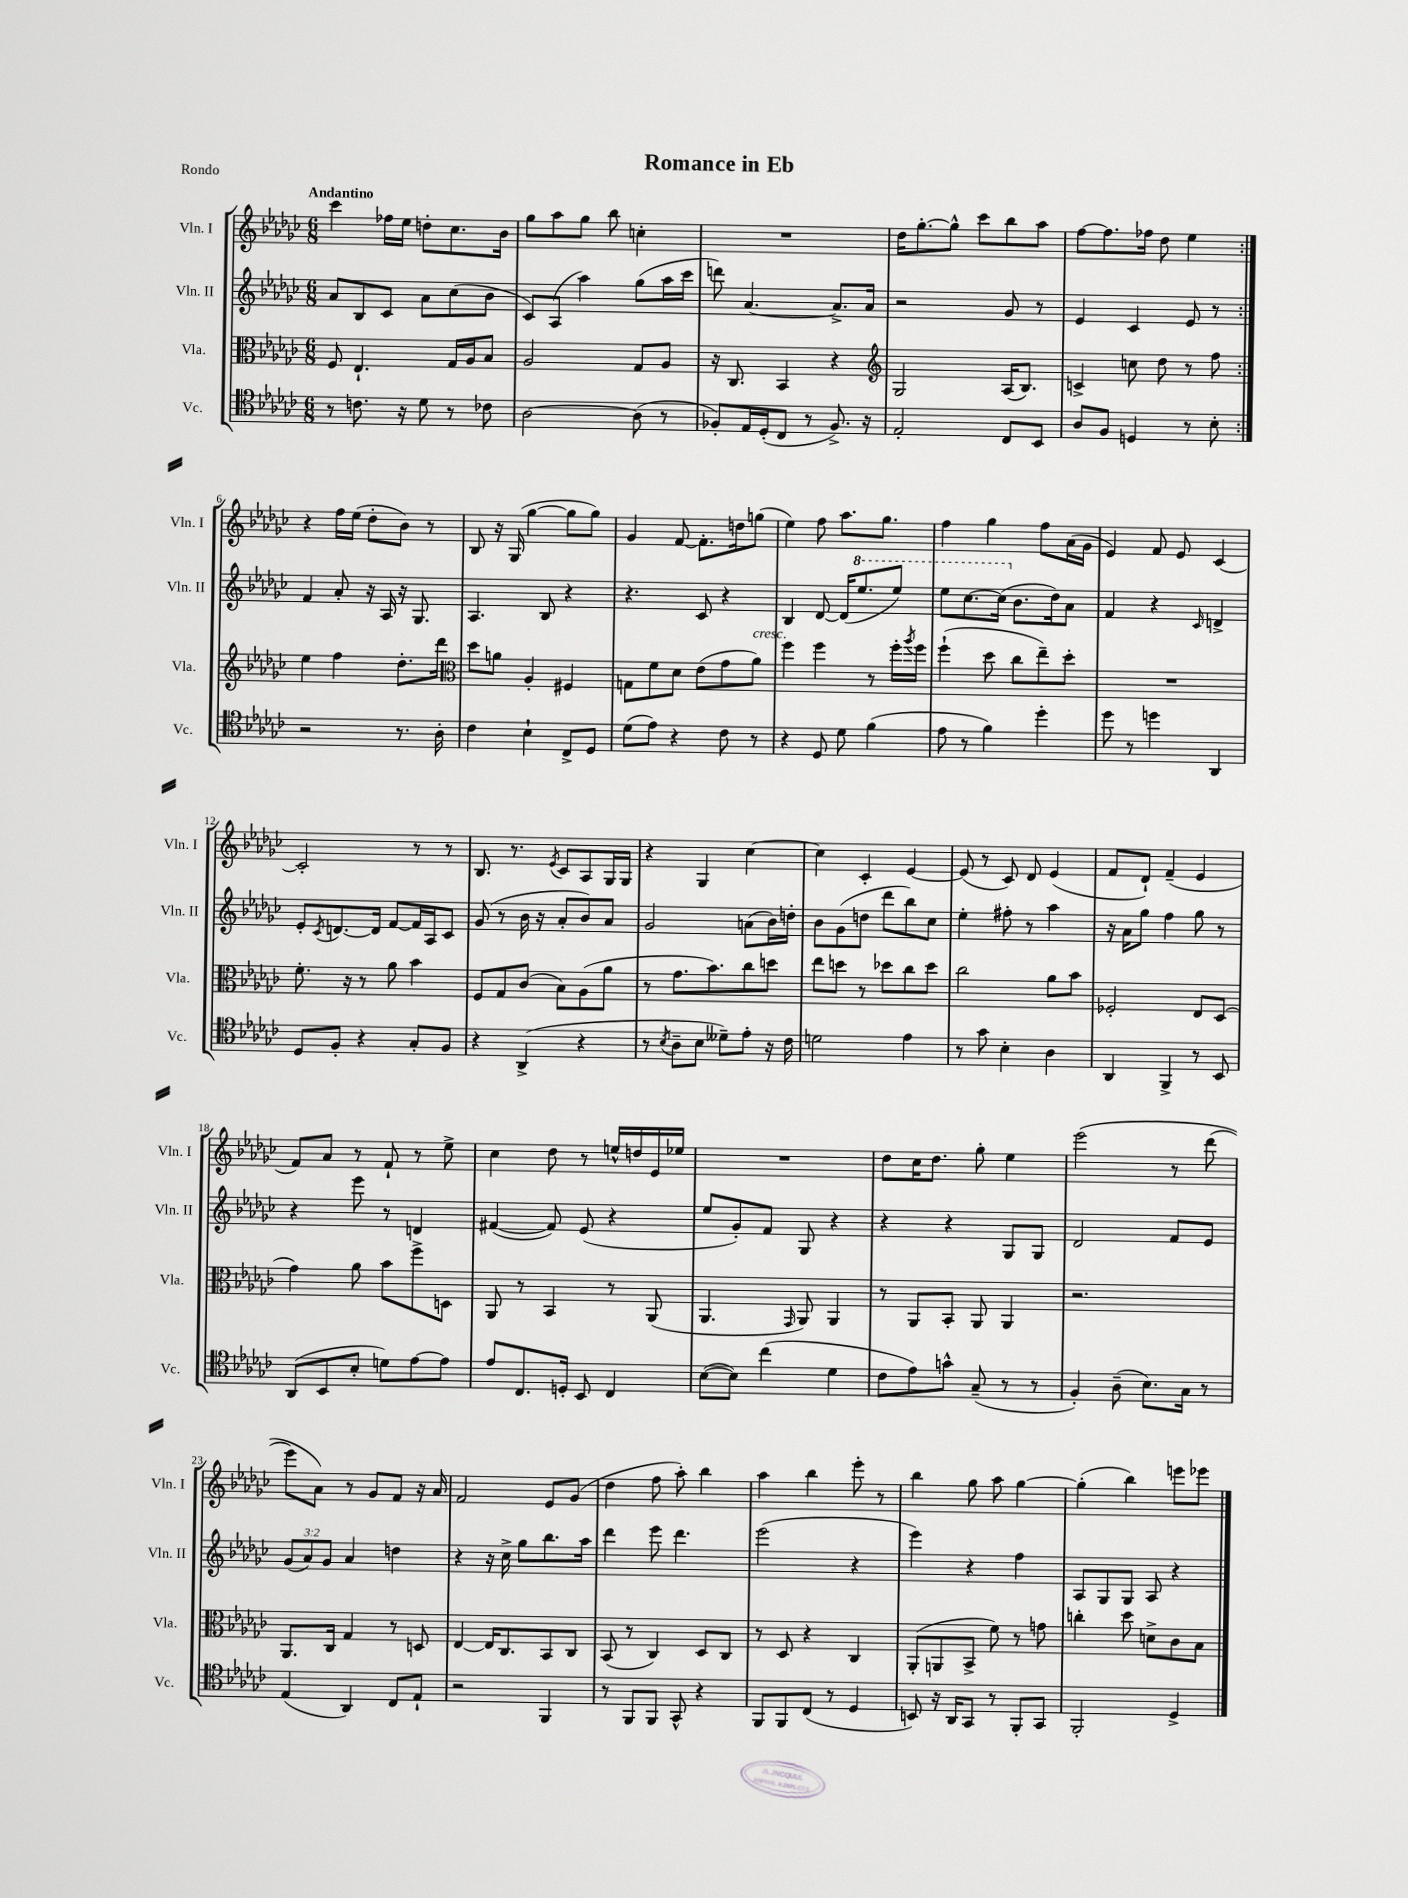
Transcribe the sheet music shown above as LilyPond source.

\header { title = "Romance in Eb" piece = "Rondo" }
<<
\new StaffGroup <<
\new Staff = "s0" \with { instrumentName = "Vln. I" shortInstrumentName = "Vln. I" } {
    \clef treble \key ges \major \numericTimeSignature \time 6/8 \tempo "Andantino"
    \repeat volta 2 { ces'''4 fes''16 ees''16 d''8-. ces''8. bes'16 |
    ges''8 aes''8 ges''8 bes''8 c''4-. |
    R2. |
    des''16 ges''8.~-. ges''8-^ ces'''8 bes''8 aes''8 |
    f''8~ f''8. fes''16 des''8 ees''4 | }
    r4 f''16 ees''16( des''8-. bes'8) r8 |
    bes8 r16 ges16( ges''4~ ges''8 ges''8) |
    ges'4 f'8~ f'8.-. d''16 g''8( |
    ees''4) f''8 aes''8. ges''8. |
    f''4 ges''4 f''8 aes'16( ges'16 |
    ees'4) f'8 ees'8 ces'4~ |
    ces'2-. r8 r8 |
    bes8. r8. \acciaccatura { ees'8 } ces'8 aes8 ges16 ges16 |
    r4 ges4 ces''4~ |
    ces''4 ces'4-. ees'4~ |
    ees'8( r8 ces'8) des'8 ees'4( |
    f'8 des'8-!) f'4--( ees'4 |
    f'8) aes'8 r8 f'8-! r8 ees''8-> |
    ces''4 des''8 r8 e''16-^ d''16 ees'16 ees''16 |
    R2. |
    des''8 ces''16 des''8. ges''8-. ees''4 |
    ees'''2\( r8 des'''8( |
    ees'''8) aes'8\) r8 ges'8 f'8 r16 aes'16 |
    f'2 ees'8 ges'8( |
    des''4 f''8 aes''8-.) bes''4 |
    aes''4 bes''4 ees'''8-. r8 |
    bes''4 ges''8 aes''8 ges''4~ |
    ges''4-.( bes''4) e'''8 ees'''8 \bar "|." |
}
\new Staff = "s1" \with { instrumentName = "Vln. II" shortInstrumentName = "Vln. II" } {
    \clef treble \key ges \major \numericTimeSignature \time 6/8 \override Staff.TupletNumber.text = #tuplet-number::calc-fraction-text
    \repeat volta 2 { aes'8 bes8 ces'8 aes'8 ces''8( bes'8 |
    ces'8) aes8( aes''4) ges''8( aes''16 ces'''16 |
    d'''8) aes'4.~ aes'8.-> aes'16 |
    r2 ges'8 r8 |
    ees'4 ces'4 ees'8 r8 | }
    f'4 aes'8-. r16 aes16 r16 ges8. |
    aes4. bes8 r4 |
    r4. ces'8 r4 |
    bes4 des'8~ des'16( \ottava #1 ees'''8. ees'''8) |
    ees'''8 ces'''8.~ ces'''16( \ottava #0 bes'8. des''16) aes'8 |
    f'4 r4 \grace { ces'16 } d'4-> |
    ees'8-. \acciaccatura { ces'8 } d'8.~ d'16 f'8~ f'16 aes16 ces'8 |
    ges'8( r8 bes'16 r16 aes'8-. bes'8) aes'8 |
    ges'2 a'8( bes'16) d''16-. |
    bes'8 ges'8( d''8 des'''8 bes''8) ces''8 |
    ees''4-. fis''8-. r8 aes''4 |
    r16 aes'16 ges''8 f''4 ges''8 r8 |
    r4 ees'''8 r8 d'4 |
    fis'4~( fis'8) ees'8( r4 |
    ees''8 ges'8-.) f'8 ges8 r4 |
    r4 r4 ges8 ges8 |
    des'2 f'8 ees'8 |
    \tuplet 3/2 { ges'8( aes'8) ges'8 } aes'4 d''4 |
    r4 r16 ces''16-> ges''8 bes''8. aes''16 |
    des'''4 ees'''8 des'''4. |
    ees'''2( r4 |
    ees'''4) r4 f''4 |
    aes8 ges8 ges8 aes8 r4 \bar "|." |
}
\new Staff = "s2" \with { instrumentName = "Vla." shortInstrumentName = "Vla." } {
    \clef alto \key ges \major \numericTimeSignature \time 6/8
    \repeat volta 2 { f8 ees4.-! ges16 aes16 bes8 |
    aes2 ges8 aes8 |
    r16 ces8. bes,4 r4 |
    \clef treble ges2 aes16( bes8.) |
    c'4-> c''8 des''8 r8 f''8 | }
    ees''4 f''4 des''8.-. des'''16 |
    \clef alto des''8 a'8 aes4-. fis4 |
    g8 f'8 des'8 ees'8( ges'8 aes'8^\markup { \italic "cresc." }) |
    f''4 f''4 r8 f''16-. \acciaccatura { aes''8 } f''16 |
    f''4-!( des''8 ces''8 ees''8--) des''8-. |
    R2. |
    f'8.-. r16 r8 aes'8 bes'4 |
    f8 ges8 ces'8( bes8) aes8( aes'8 |
    r8 ges'8. bes'8.) ces''8 d''8 |
    ees''8 d''8 r8 des''8 ces''8 des''8 |
    ces''2 aes'8 bes'8 |
    fes2-. ees8 des8( |
    ges'4) aes'8 bes'8 f''8-> d8 |
    aes,8 r8 bes,4 r8 aes,8( |
    aes,4. \grace { ges,16 } aes,8) aes,4 |
    r8 aes,8 bes,8-. aes,8 aes,4 |
    r2. |
    aes,8. ces16 ges4 r8 d8 |
    ees4~ ees16 ces8. bes,8 ces8 |
    bes,8( r8 ces4) des8 ces8 |
    r8 des8 r4 ces4 |
    aes,8-.( a,8 bes,8-> f'8) r8 g'8 |
    c''4-. des''8 d'8-> ces'8 bes8 \bar "|." |
}
\new Staff = "s3" \with { instrumentName = "Vc." shortInstrumentName = "Vc." } {
    \clef tenor \key ges \major \numericTimeSignature \time 6/8
    \repeat volta 2 { r8 c'8. r16 des'8 r8 ces'8 |
    aes2~ aes8( r8 |
    fes8-.) ees16 des16-.( ces8 r8 fes8.->) r16 |
    ees2-. ces8 bes,8 |
    aes8 f8 d4 r8 bes8-. | }
    r2 r8. aes16-. |
    ces'4 bes4-! ces8-> des8 |
    des'8( ees'8) r4 ces'8 r8 |
    r4 des8 des'8 f'4( |
    ees'8 r8 f'4) des''4-. |
    des''8 r8 d''4 aes,4 |
    des8 f8-. r4 ges8-. f8 |
    r4 aes,4->( r4 |
    r8 \acciaccatura { bes8 } aes8-- bes8 deses'8--) ees'8-. r16 ces'16 |
    d'2 ees'4 |
    r8 ges'8 bes4-. aes4 |
    aes,4 f,4-> r8 bes,8 |
    aes,8( bes,8 bes8-. d'8) ees'8~ ees'8 |
    ees'8 ces8. d16-. bes,8 ces4 |
    bes8~( bes8) ces''4( des'4 |
    ces'8 ees'8) g'8-^ ges8--( r8 r8 |
    f4-.) aes8--( bes8.) ges16 r8 |
    ees4( aes,4) ces8 ees8-! |
    r2 f,4 |
    r8 f,8 f,8 ges,8-^ r4 |
    f,8 f,8 ces8( r8 des4 |
    b,8) r16 aes,16 ges,8 r8 f,8-. ges,8 |
    f,2-. des4-> \bar "|." |
}
>>
>>
